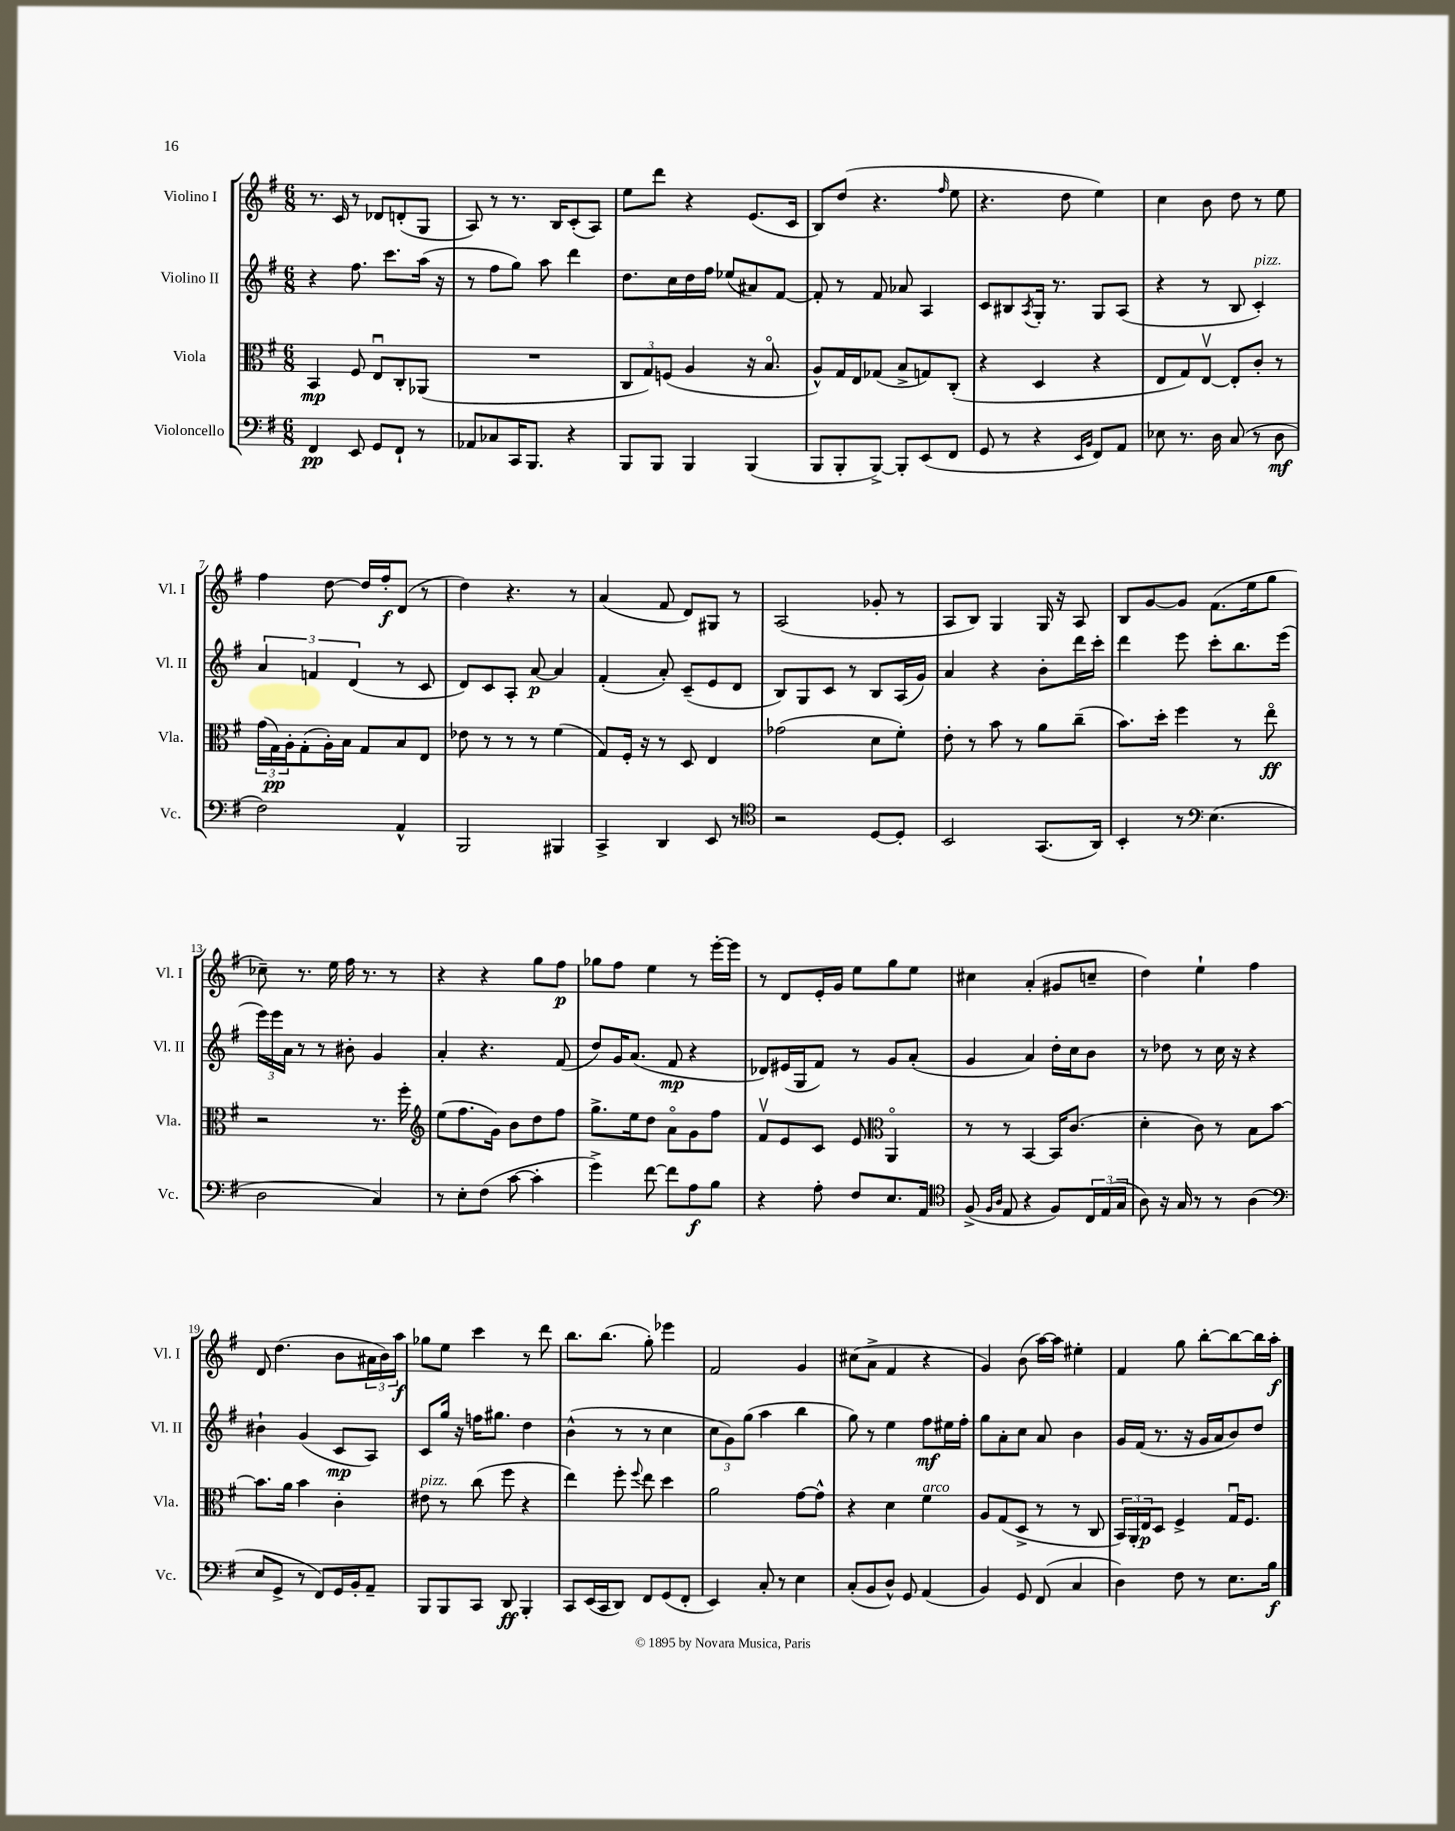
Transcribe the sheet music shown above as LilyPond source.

<<
\new StaffGroup <<
\new Staff = "s0" \with { instrumentName = "Violino I" shortInstrumentName = "Vl. I" } {
    \clef treble \key g \major \numericTimeSignature \time 6/8
    r8. c'16 r8 des'8 d'8-.( g8 |
    a8) r8 r8. b16 c'8-.( a8) |
    e''8 d'''8 r4 e'8.( c'16 |
    b8) d''8( r4. \grace { fis''16 } e''8 |
    r4. d''8 e''4) |
    c''4 b'8 d''8 r8 e''8 |
    fis''4 d''8~ d''16 fis''16-.\f d'8( r8 |
    d''4) r4. r8 |
    a'4( fis'8 d'8) gis8 r8 |
    a2( ges'8-. r8 |
    a8 b8) g4 g16 r16 a8 |
    b8 g'8~ g'8 fis'8.( e''16 g''8 |
    ces''8--) r8. e''16 fis''16 r8. r8 |
    r4 r4 g''8 fis''8\p |
    ges''8 fis''8 e''4 r8 e'''16~-. e'''16 |
    r8 d'8 e'16-. g'16 e''8 g''8 e''8 |
    cis''4 a'4-.( gis'8 c''8-- |
    d''4) e''4-! fis''4 |
    d'8 d''4.( b'8 \tuplet 3/2 { ais'16 b'16) a''16\f } |
    ges''8 e''8 c'''4 r8 d'''8 |
    b''8. b''8.( g''8-.) ees'''4 |
    fis'2 g'4 |
    cis''8( a'8-> fis'4 r4 |
    g'4) b'8( a''16~) a''16 eis''4-. |
    fis'4 g''8 b''8~-. b''8~ b''16 a''16-.\f \bar "|." |
}
\new Staff = "s1" \with { instrumentName = "Violino II" shortInstrumentName = "Vl. II" } {
    \clef treble \key g \major \numericTimeSignature \time 6/8
    r4 fis''8. c'''8. a''16( r16 |
    r8 fis''8 g''8) a''8 d'''4 |
    d''8. c''16 d''16 fis''16 ees''8( ais'8) fis'8~ |
    fis'8-. r8 fis'8 aes'8 a4 |
    c'8 bis8 \acciaccatura { a8 } g16-. r8. g8 a8( |
    r4 r8 b8 c'4-.^\markup { \italic "pizz." }) |
    \tuplet 3/2 { a'4 f'4 d'4( } r8 c'8 |
    d'8) c'8 a8-. a'8~\p a'4 |
    fis'4-.( a'8-.) c'8--( e'8 d'8 |
    b8) g8 c'8 r8 b8 a16( g'16) |
    a'4 r4 b'8-. d'''16 c'''16-. |
    d'''4 e'''8 c'''8-. b''8. e'''16( |
    \tuplet 3/2 { e'''16) e'''16 a'16 } r8 r8 bis'8-. g'4 |
    a'4-. r4. fis'8( |
    d''8) g'16 a'8.( fis'8\mp r4 |
    des'8) eis'16( g16 fis'8) r8 g'8 a'8-.( |
    g'4 a'4) d''16-. c''16 b'8 |
    r8 des''8 r8 c''16 r16 r4 |
    bis'4-! g'4( c'8\mp a8) |
    c'8 g''16 r16 f''16 gis''8. d''4 |
    b'4-^( r8 r8 c''4 |
    \tuplet 3/2 { c''8 g'8) g''8( } a''4 b''4 |
    g''8) r8 e''4 fis''8\mf eis''16 fis''16-. |
    g''8 a'8-. c''8 a'8 b'4 |
    g'16 fis'16( r8. r16 g'16 a'16 b'8) d''8 \bar "|." |
}
\new Staff = "s2" \with { instrumentName = "Viola" shortInstrumentName = "Vla." } {
    \clef alto \key g \major \numericTimeSignature \time 6/8
    b,4\mp fis8 e8\downbow c8-. aes,8( |
    R2. |
    \tuplet 3/2 { c8 g8) f8( } a4 r16 b8.\flageolet |
    a8-^) g16 e16 ges8( b8-> g8) c8-.( |
    r4 d4 r4 |
    e8 g8) e8~\upbow e8-. c'8-. r8 |
    \tuplet 3/2 { g'16( g16\pp) a16-. } g8-.( a16-.) b16 g8 b8 e8 |
    ees'8 r8 r8 r8 fis'4( |
    g8) fis16-. r16 r8 d8 e4 |
    ges'2( d'8 fis'8-.) |
    e'8-. r8 b'8 r8 a'8 c''8--( |
    b'8.) d''16-. fis''4 r8 e''8\flageolet\ff |
    r2 r8. fis''16-. |
    \clef treble e''8( fis''8. g'16) b'8 d''8 fis''8 |
    g''8.-> e''16 d''8 a'8\flageolet g'8 fis''8 |
    fis'8\upbow e'8 c'8 e'8 \clef alto a,4\flageolet |
    r8 r8 b,4~ b,16 c'8.( |
    d'4-. c'8) r8 b8 b'8~ |
    b'8. a'16 b'4 c'4-. |
    eis'8^\markup { \italic "pizz." } r8 c''8( fis''8 r4 |
    e''4) fis''8-. \appoggiatura { fis''8 } e''8 d''4 |
    a'2 g'8~ g'8-^ |
    r4 d'4 fis'4^\markup { \italic "arco" } |
    a8 g8( d8-> r8 r8 c8 |
    \tuplet 3/2 { b,16) a,16-. e16\p } d8 fis4-> g16\downbow fis8. \bar "|." |
}
\new Staff = "s3" \with { instrumentName = "Violoncello" shortInstrumentName = "Vc." } {
    \clef bass \key g \major \numericTimeSignature \time 6/8
    fis,4\pp e,8 g,8 fis,8-! r8 |
    aes,8 ces8 c,16 b,,8. r4 |
    b,,8 b,,8 b,,4 b,,4( |
    b,,8 b,,8-. b,,8~->) b,,8-. e,8( fis,8 |
    g,8 r8 r4 \grace { e,16 b,16 } fis,8) a,8 |
    ees8 r8. d16 c8( r8 d8\mf |
    fis2) a,4-^ |
    b,,2 bis,,4 |
    c,4-> d,4 e,8 r8 |
    \clef tenor r2 d8~ d8-. |
    b,2 g,8.( a,16) |
    b,4-. r8 \clef bass e4.( |
    d2 c4) |
    r8 e8-. fis8( c'8~ c'4-. |
    g'4->) fis'8~ fis'8 a8\f b8 |
    r4 a8-. fis8 e8. a,16 |
    \clef tenor fis8->( \grace { fis16 a16 } e8 r4 fis8) \tuplet 3/2 { c16 e16( g16 } |
    a8) r16 g16 r8 r8 a4( |
    \clef bass e8 g,8-> r8 fis,8) g,16 b,16-. a,8-- |
    b,,8 b,,8 c,8 d,8\ff b,,4-. |
    c,8 e,16( c,16 d,8) fis,8 g,8( fis,8-. |
    e,4) c8-. r8 e4 |
    c8-.( b,8 d8-^) g,8 a,4( |
    b,4) g,8 fis,8( c4 |
    d4) fis8 r8 e8. b16\f \bar "|." |
}
>>
>>
